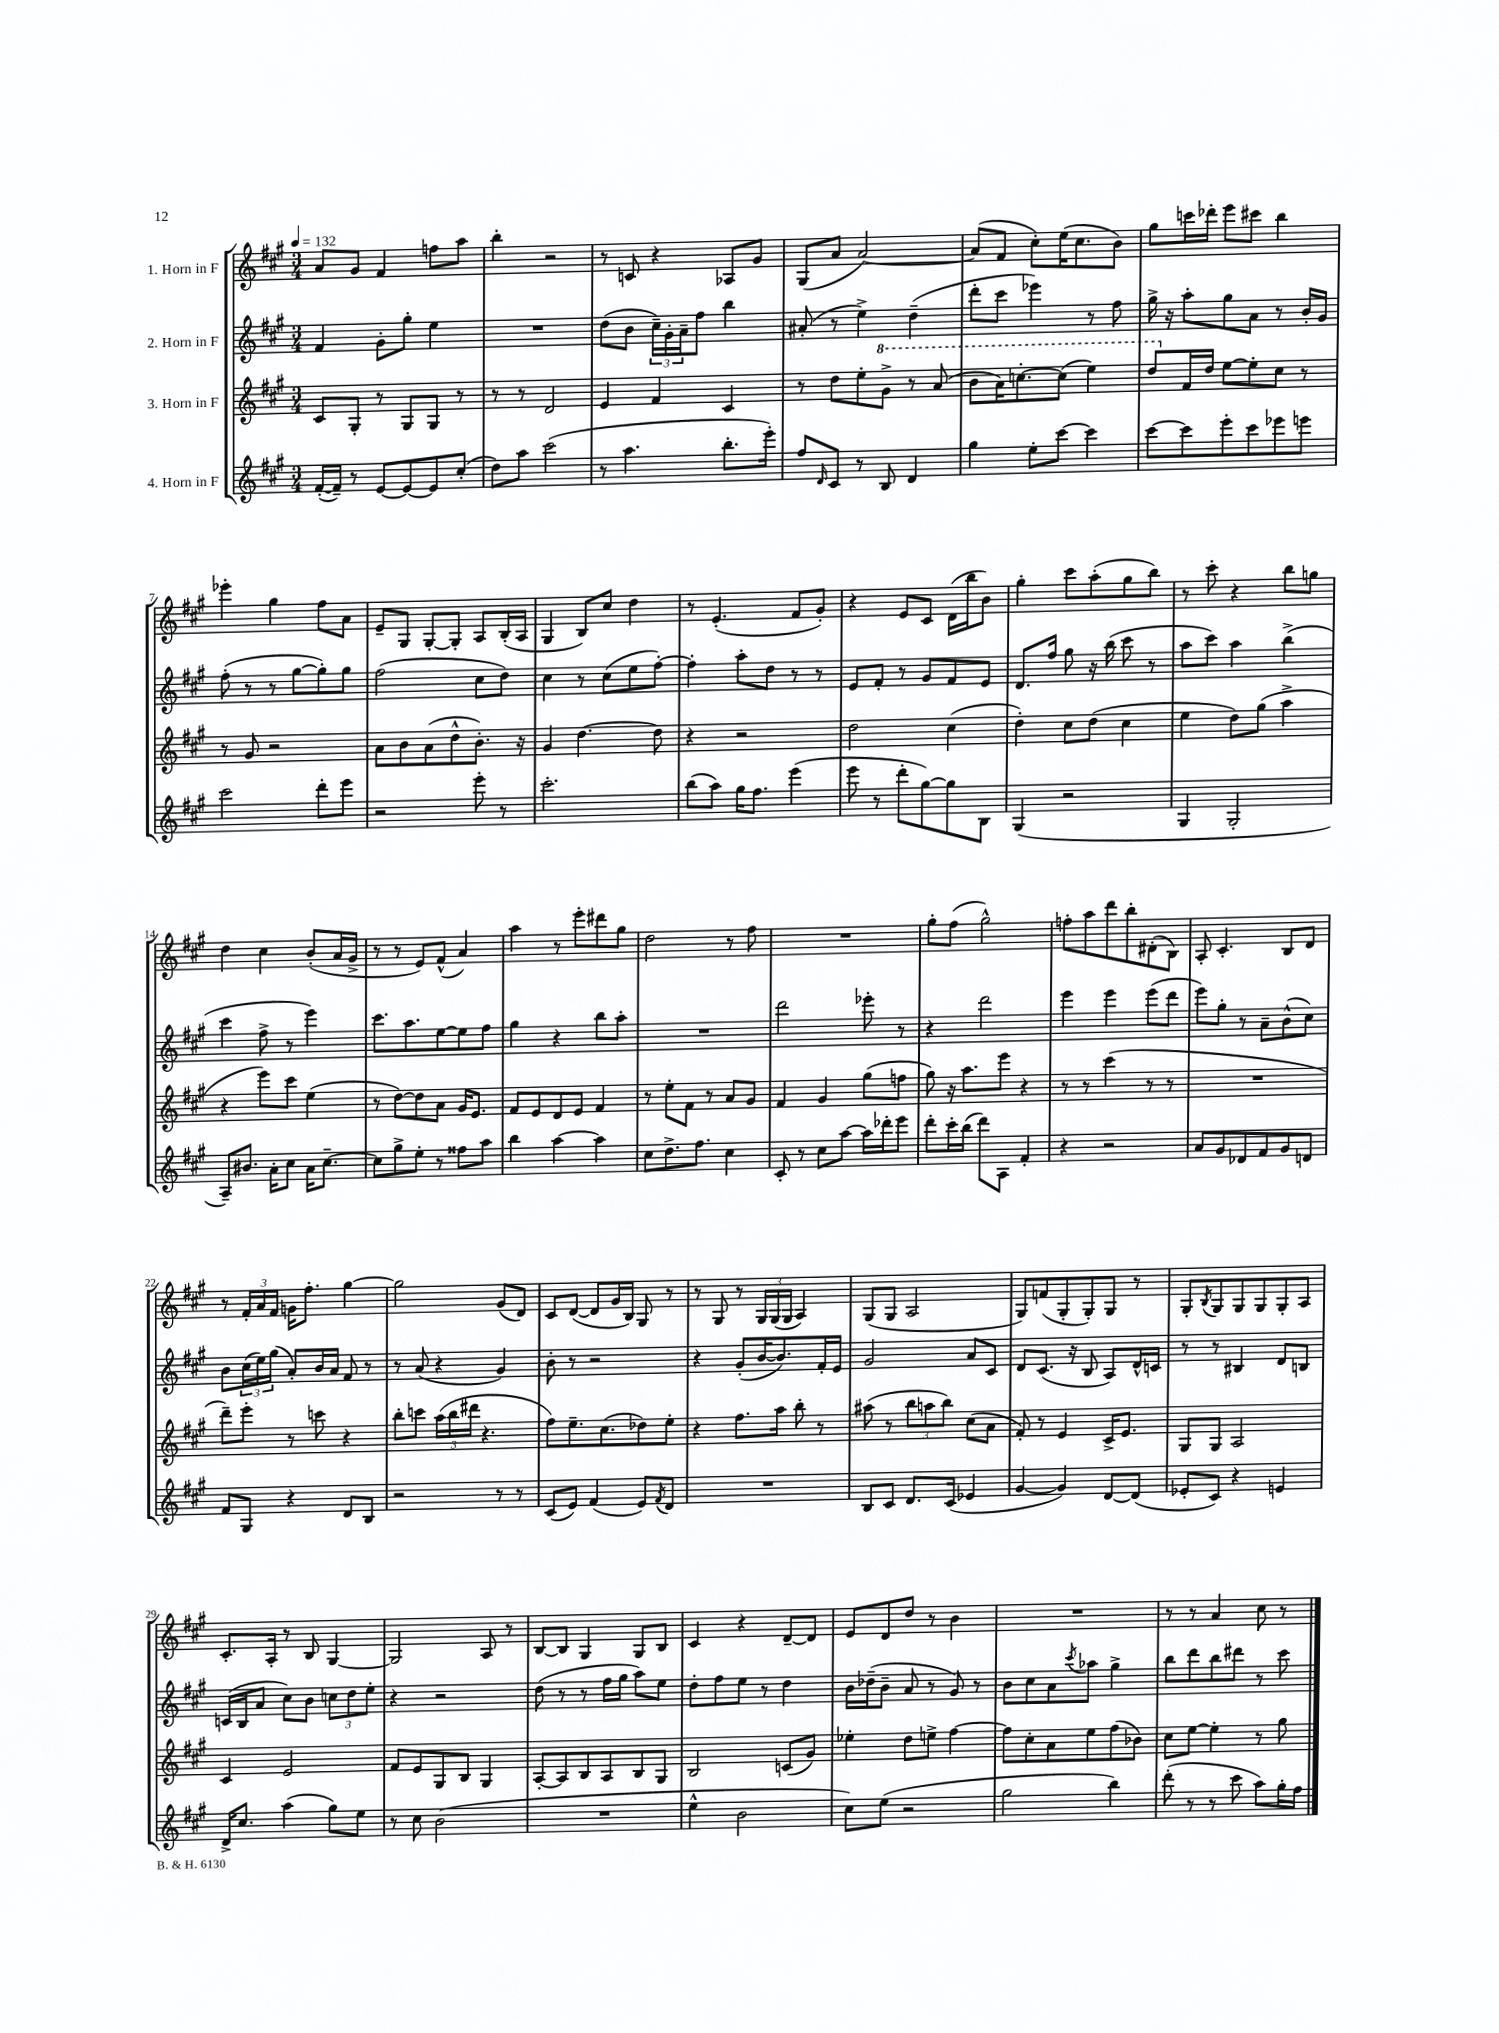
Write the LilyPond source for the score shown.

<<
\new StaffGroup <<
\new Staff = "s0" \with { instrumentName = "1. Horn in F" } {
    \clef treble \key a \major \numericTimeSignature \time 3/4 \tempo 4 = 132
    a'8 gis'8 fis'4 f''8 a''8 |
    b''4-. r2 |
    r8 c'8 r4 aes8 gis'8 |
    gis8( a'8 a'2~) |
    a'8( fis'8 cis''8-.) e''16( cis''8. b'8) |
    gis''8 c'''16 des'''16-. e'''8 cis'''8 b''4 |
    ees'''4-. gis''4 fis''8 a'8 |
    e'8-- gis8 gis8~-. gis8-. a8 b16-.( a16 |
    gis4 b8) cis''8 d''4 |
    r8 e'4.-.( fis'8 gis'8-.) |
    r4 e'8 cis'8 d'16( b''16 b'8) |
    gis''4-. cis'''8 a''8-.( gis''8 b''8) |
    r8 cis'''8-. r4 b''8 g''8 |
    d''4 cis''4 b'8-.( a'16 gis'16-> |
    r8 r8 e'8) fis'8-^( a'4) |
    a''4 r8 e'''8-. dis'''8 gis''8 |
    d''2 r8 fis''8 |
    R2. |
    gis''8-. fis''8( gis''2-^) |
    f''8-. a''8 d'''8 b''8-. dis'8-.( b8) |
    a8-. cis'4.-. b8 d'8 |
    r8 \tuplet 3/2 { fis'16-. a'16 fis'16 } g'16 fis''8.-. gis''4~ |
    gis''2 gis'8( d'8) |
    cis'8 d'8~( d'8 gis'16 b16) gis8 r8 |
    r8 gis8 r8 \tuplet 3/2 { gis16 gis16( gis16 } a4) |
    gis8( gis8 a2 |
    gis8) f'8( gis8-. gis8-.) gis8 r8 |
    gis8-. \acciaccatura { b8 } gis8 gis8 gis8 gis8-. a8 |
    cis'8.-. a16-. r8 b8 gis4~ |
    gis2 a8 r8 |
    b8~ b8 gis4 gis8 b8 |
    cis'4 r4 d'8~-- d'8 |
    e'8 d'8 d''8 r8 b'4 |
    R2. |
    r8 r8 a'4 cis''8 r8 \bar "|." |
}
\new Staff = "s1" \with { instrumentName = "2. Horn in F" } {
    \clef treble \key a \major \numericTimeSignature \time 3/4
    fis'4 gis'8-. gis''8-. e''4 |
    R2. |
    d''8( b'8 \tuplet 3/2 { cis''16--) gis'16-. a'16-- } fis''8 b''4 |
    ais'8-.( r8 e''4->) d''4--( |
    d'''8-. cis'''8 ees'''4) r8 fis''8 |
    gis''16-> r16 a''8-. gis''8 a'8 r8 b'16-. gis'16 |
    fis''8-.( r8 r8 gis''8~ gis''8-.) gis''8 |
    fis''2( cis''8 d''8) |
    cis''4 r8 cis''8( e''8 fis''8~-.) |
    fis''4-. a''8-. d''8 r8 r8 |
    e'8 fis'8-. r8 gis'8 fis'8 e'8 |
    d'8. fis''16 gis''8 r16 b''16( cis'''8 r8 |
    a''8 cis'''8) a''4 b''4->( |
    cis'''4 fis''8-> r8 e'''4) |
    cis'''8. a''8. e''8~ e''8 fis''8 |
    gis''4 r4 b''8 a''8-. |
    R2. |
    d'''2 ees'''8-. r8 |
    r4 d'''2 |
    e'''4 e'''4 e'''8( d'''8 |
    e'''8) gis''8-. r8 a'8-- b'8-^( cis''8) |
    b'8 \tuplet 3/2 { cis''16( e''16) gis''16( } a'8-.) b'16 a'16 fis'8 r8 |
    r8 a'8( r4 gis'4) |
    b'8-. r8 r2 |
    r4 gis'8-.( b'16~ b'8.) fis'16-. e'16 |
    gis'2 a'8 cis'8 |
    d'8 cis'8.( r16 b8 a8) d'16-^ c'16 |
    r8 r8 bis4 d'8 b8 |
    c'16( b16 a'8 cis''8) b'8 \tuplet 3/2 { c''8 d''8 e''8-. } |
    r4 r2 |
    d''8( r8 r8 fis''16 gis''16 a''8) e''8 |
    d''8-. fis''8 e''8 r8 d''4 |
    b'16 des''16--( b'8-- a'8 r8 gis'8) r8 |
    b'8 cis''8 a'8 \acciaccatura { cis'''8 } aes''8 gis''4-> |
    b''8 d'''8 b''8 dis'''8 r8 cis'''8 \bar "|." |
}
\new Staff = "s2" \with { instrumentName = "3. Horn in F" } {
    \clef treble \key a \major \numericTimeSignature \time 3/4
    cis'8 gis8-. r8 gis8 gis8 r8 |
    r8 r8 d'2 |
    e'4 fis'4 cis'4 |
    r8 d''8 e''8-. \ottava #1 gis''8-> r8 a''8( |
    b''8 a''16) c'''8.~-. c'''8( e'''4) |
    d'''8 \ottava #0 fis'16 d''16 e''8~ e''8-. cis''8 r8 |
    r8 gis'8 r2 |
    a'8 b'8 a'8( d''8-^ b'8.-.) r16 |
    gis'4 d''4.~ d''8 |
    r4 r2 |
    d''2 cis''4( |
    d''4-.) cis''8 d''8( cis''4 |
    e''4 d''8) gis''8( a''4-> |
    r4 e'''8) cis'''8 e''4( |
    r8 d''8~) d''8 a'8 gis'16 e'8. |
    fis'8 e'8 d'8 e'8 fis'4 |
    r8 e''8-. fis'8 r8 a'8 gis'8 |
    fis'4 gis'4 gis''8( f''8 |
    gis''8) r16 a''8. e'''8 r4 |
    r8 r8 cis'''4( r8 r8 |
    R2. |
    d'''8--) e'''8-. r8 c'''8 r4 |
    b''8-. c'''8 \tuplet 3/2 { a''16( b''16 dis'''16 } r4. |
    fis''8) e''8.-- cis''8.( des''8) e''8-. |
    r4 fis''8. a''16 b''8-. r8 |
    ais''8( r8 \tuplet 3/2 { b''8 a''8 b''8) } cis''8( a'8 |
    fis'8-.) r8 e'4 cis'16-> e'8. |
    gis8 gis8 a2 |
    cis'4 e'2 |
    fis'8 e'8 gis8 b8 gis4 |
    a8~-. a8 b8 a8 b8 gis8 |
    b2 c'8( gis'8) |
    ees''4-. d''8 e''8-> fis''4~ |
    fis''8 cis''8-. a'8 e''8 fis''8( bes'8) |
    cis''8 e''8~ e''4-. r8 gis''8 \bar "|." |
}
\new Staff = "s3" \with { instrumentName = "4. Horn in F" } {
    \clef treble \key a \major \numericTimeSignature \time 3/4
    fis'16~-.( fis'16--) r8 e'8~ e'8~ e'8 cis''8-.( |
    d''8) a''8 cis'''2( |
    r8 a''4. b''8.-. e'''16-.) |
    fis''8 \grace { d'16 } cis'8 r8 b8 d'4 |
    gis''4 e''8-. cis'''8~ cis'''4 |
    cis'''8~ cis'''8 e'''8-. cis'''8 ees'''8 e'''8 |
    cis'''2 d'''8-. e'''8 |
    r2 e'''8-. r8 |
    cis'''2.-. |
    b''8( a''8) gis''16 fis''8. e'''4( |
    e'''8 r8 d'''8-. gis''8~) gis''8 b8 |
    gis4( r2 |
    gis4 gis2-. |
    a8--) bis'8. a'16-. cis''8 a'16 cis''8.~-- |
    cis''8 gis''8-> e''8-. r8 fisis''8 a''8 |
    b''4 a''4~ a''4 |
    cis''8 d''8.-> fis''8. cis''4 |
    cis'8-. r8 cis''8 a''8~ a''16 des'''16-. e'''8 |
    d'''8-. cis'''16-. b''16( d'''8) a8 fis'4-. |
    r4 r2 |
    a'8 gis'8 des'8 fis'8 gis'8 d'8 |
    fis'8 gis8 r4 d'8 b8 |
    r2 r8 r8 |
    cis'8( e'8) fis'4( e'8) \acciaccatura { fis'8 } d'8 |
    R2. |
    b8 cis'8 d'8. cis'16( ees'4 |
    gis'4~ gis'4) d'8~ d'8( |
    ees'8-. cis'8) r4 e'4 |
    d'16-> cis''8. a''4( gis''8) e''8 |
    r8 cis''8 b'2( |
    R2. |
    e''4-^ b'2 |
    cis''8) e''8( r2 |
    gis''2 b''4) |
    d'''8-.( r8 r8 cis'''8 a''8) gis''16-. fis''16 \bar "|." |
}
>>
>>
